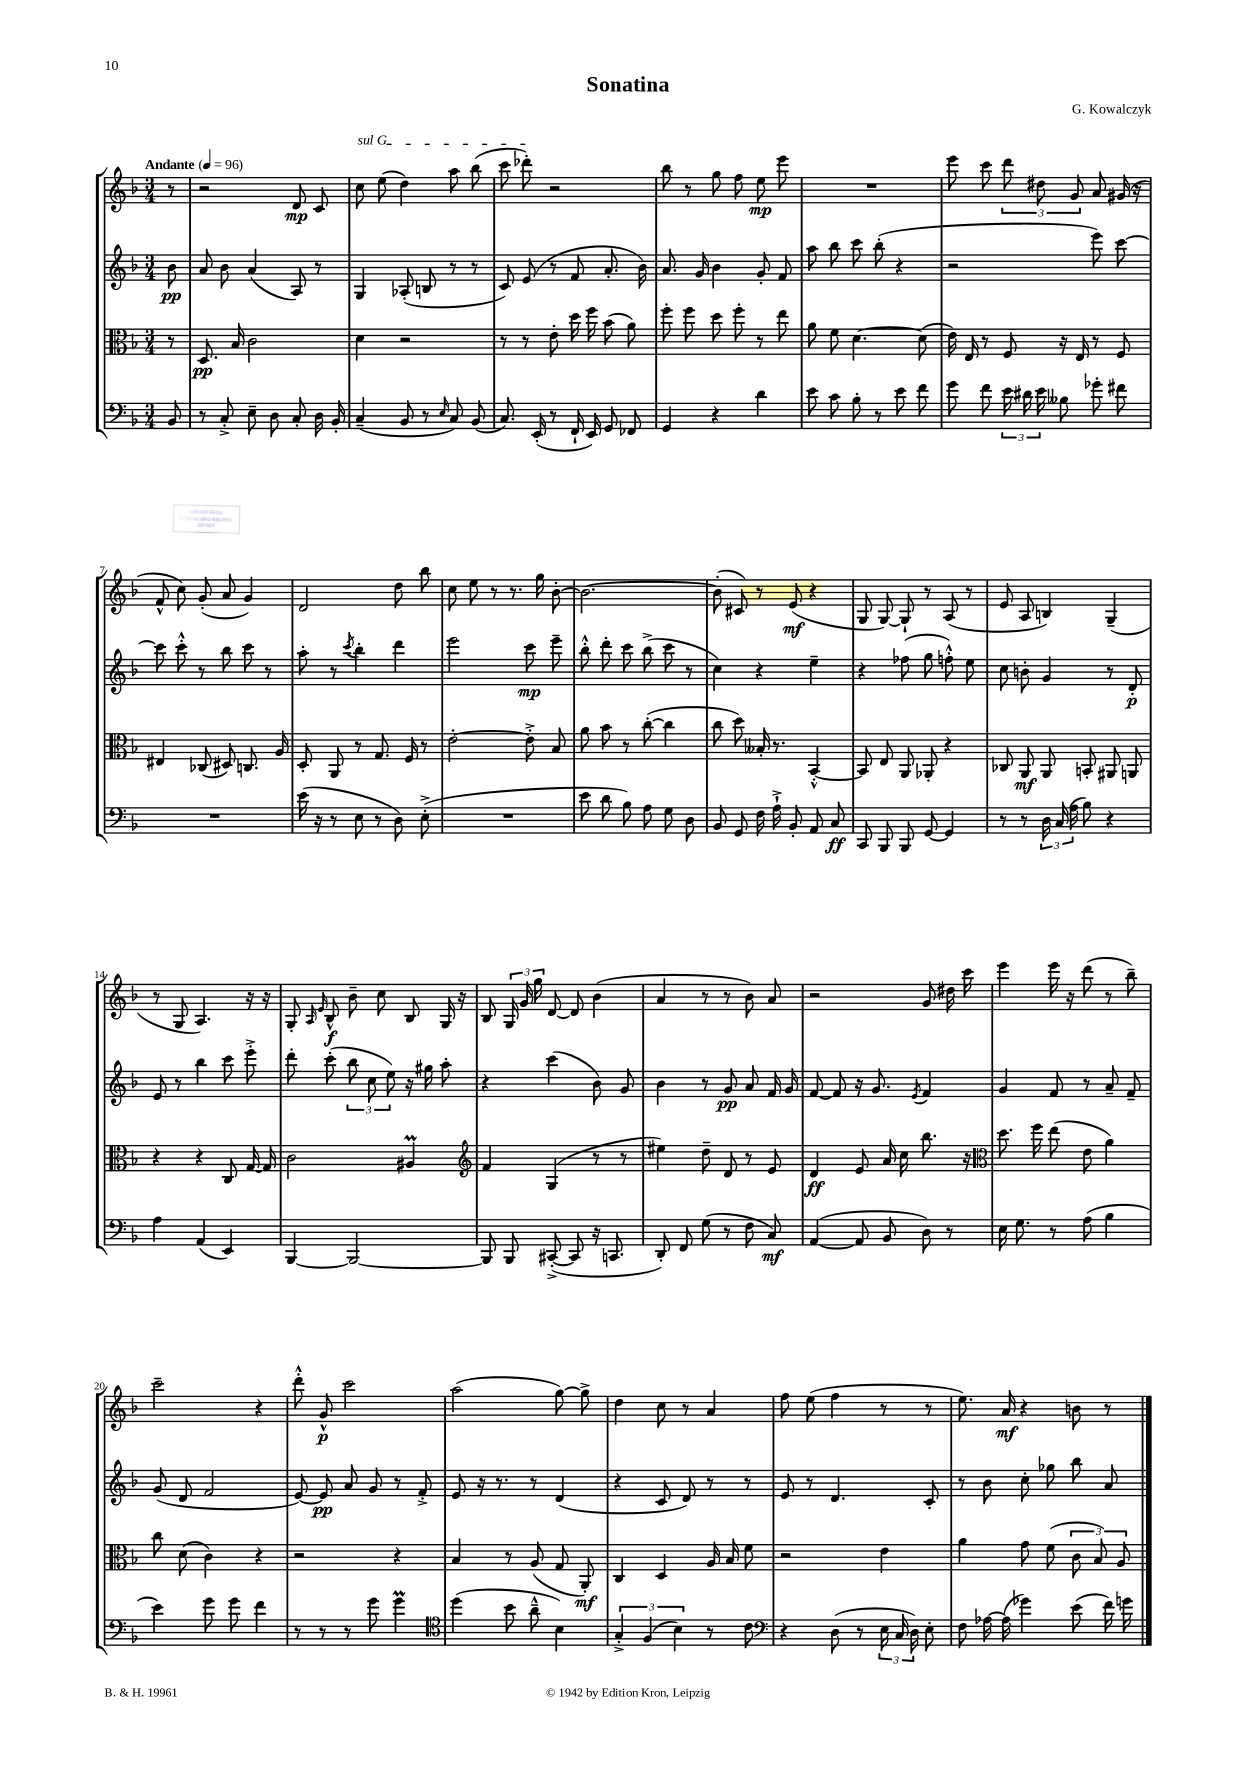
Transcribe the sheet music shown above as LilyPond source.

\header { title = "Sonatina" composer = "G. Kowalczyk" }
<<
\new StaffGroup <<
\new Staff = "s0" {
    \clef treble \key f \major \numericTimeSignature \time 3/4 \partial 8 \tempo "Andante" 4 = 96
    \autoBeamOff r8 |
    r2 d'8\mp c'8 |
    \once \override TextSpanner.bound-details.left.text = \markup { \italic "sul G" } c''8\startTextSpan e''8( d''4) a''8 bes''8( |
    c'''8 des'''8-.\stopTextSpan) r2 |
    bes''8 r8 g''8 f''8 e''8\mp e'''8 |
    R2. |
    e'''8 c'''8 \tuplet 3/2 { d'''8 dis''8 g'8 } a'8 gis'16( r16 |
    f'8-^ c''8) g'8-.( a'8 g'4) |
    d'2 d''8 bes''8 |
    c''8 e''8 r8 r8. g''16 bes'8~-. |
    bes'2.~ |
    bes'8-.( cis'8) r8 e'8\mf( r4 |
    g8 g8~) g8-! r8 a8( r8 |
    e'8 a8 b4) g4--( |
    r8 g8 a4.) r16 r16 |
    g8-. \grace { a16 e'16 } bes8-^\f bes'8-- c''8 bes8 g16 r16 |
    bes8 \tuplet 3/2 { g16 g'16 g''16 } d'8~ d'8 bes'4( |
    a'4 r8 r8 bes'8) a'8 |
    r2 g'8 dis''16 c'''16 |
    e'''4 e'''16 r16 d'''8( r8 bes''8--) |
    c'''2-- r4 |
    d'''8-.-^ g'8-^\p c'''2 |
    a''2( g''8~) g''8-> |
    d''4 c''8 r8 a'4 |
    f''8 e''8( f''4 r8 r8 |
    e''8.) a'16\mf r4 b'8 r8 \bar "|." |
}
\new Staff = "s1" {
    \clef treble \key f \major \numericTimeSignature \time 3/4 \partial 8
    \autoBeamOff bes'8\pp |
    a'8 bes'8 a'4( a8) r8 |
    g4 aes8-.( b8 r8 r8 |
    c'8) e'8( r8 f'8 a'8.-. bes'16) |
    a'8. g'16 bes'4 g'8-. f'8 |
    a''8 bes''8 c'''8 bes''8-.( r4 |
    r2 e'''8) c'''8~ |
    c'''8 c'''8-.-^ r8 bes''8 c'''8 r8 |
    a''8-. r8 \acciaccatura { c'''8 } bes''4-. d'''4 |
    e'''2 c'''8\mp e'''8-- |
    bes''8-.-^ d'''8-. c'''8 bes''8->( c'''8 r8 |
    c''4) r4 e''4-- |
    r4 fes''8( g''8 f''8-.-^) e''8 |
    c''8 b'8-. g'4 r8 d'8-.\p |
    e'8 r8 bes''4 c'''8 e'''8-.-> |
    d'''8-. c'''8-.( \tuplet 3/2 { bes''8 c''8 e''8) } r16 gis''16 a''8-. |
    r4 c'''4( bes'8) g'8 |
    bes'4 r8 g'8\pp a'8 f'16 g'16 |
    f'8~ f'8 r16 g'8. \acciaccatura { e'8 } f'4 |
    g'4 f'8 r8 a'8-- f'8-- |
    g'8( d'8 f'2 |
    e'8~) e'8\pp a'8 g'8 r8 f'8-.-> |
    e'8 r16 r8. r8 d'4( |
    r4 c'8 d'8) r8 r8 |
    e'8 r8 d'4. c'8-. |
    r8 bes'8 c''8-. ges''8 bes''8 a'8 \bar "|." |
}
\new Staff = "s2" {
    \clef alto \key f \major \numericTimeSignature \time 3/4 \partial 8
    \autoBeamOff r8 |
    d8.\pp bes16 c'2 |
    d'4 r2 |
    r8 r8 e'8-. d''16 f''16 bes'8( a'8) |
    f''8-. f''8 d''8 f''8-. r8 e''8 |
    a'8 f'8 d'4.~ d'8( |
    e'16) e16 r8 f8 r16 e16 r8 f8 |
    eis4 ces8( dis8) c8. a16 |
    d8-. a,8 r8 g8. f16 r8 |
    e'2~-. e'8-.-> bes8 |
    a'8 bes'8 r8 c''8~-.( c''4 |
    c''8 d''8) beses16-. r8. bes,4~-.-^ |
    bes,8 e8 a,8 aes,8-. r4 |
    ces8 a,8\mf a,8 b,8-. ais,8 a,8 |
    r4 r4 c8 g16~ g16 |
    c'2 ais4\prall |
    \clef treble f'4 g4( r8 r8 |
    eis''4) d''8-- d'8 r8 e'8 |
    d'4\ff e'8 a'16 c''16 bes''8. r16 |
    \clef alto d''8. f''16 e''8( e'8 a'4) |
    c''8 d'8( c'4) r4 |
    r2 r4 |
    bes4 r8 a8( g8 a,8-.\mf) |
    c4 d4 a16 bes16 f'8 |
    r2 e'4 |
    a'4 g'8 f'8( \tuplet 3/2 { c'8 bes8) a8 } \bar "|." |
}
\new Staff = "s3" {
    \clef bass \key f \major \numericTimeSignature \time 3/4 \partial 8
    \autoBeamOff bes,8 |
    r8 c8-.-> e8-- d8 c8-. d16 bes,16-. |
    c4--( bes,8 r8 \grace { e16 } c8) bes,8( |
    c8.) e,16-.( r8 f,16-! e,16) g,8 fes,8 |
    g,4 r4 d'4 |
    e'8 c'8 bes8-. r8 e'8 f'8 |
    g'8 f'8 \tuplet 3/2 { e'16 dis'16 e'16 } beses8 ges'8-. fis'8 |
    R2. |
    e'16( r16 r8 e8 r8 d8) e8-.->( |
    R2. |
    e'8 d'8 bes8) a8 g8 d8 |
    bes,8 g,8 f16 a16-!-> bes,8-. a,8 c8\ff |
    c,8 bes,,8 bes,,8 g,8~ g,4 |
    r8 r8 \tuplet 3/2 { d16 c16( a16 } bes8) r4 |
    a4 a,4( e,4) |
    bes,,4~ bes,,2~ |
    bes,,8 bes,,8 cis,8~-.->( cis,8 r16 c,8. |
    d,8-.) f,8 g8( r8 f8 c8\mf) |
    a,4~( a,8 bes,8 d8) r8 |
    e16 g8. r8 a8( bes4 |
    e'4) g'8 g'8 f'4 |
    r8 r8 r8 g'8 g'4\prall |
    \clef tenor d''4( bes'8 a'8---^ bes4) |
    \tuplet 3/2 { g4-.-> f4( bes4) } r8 c'8 |
    \clef bass r4 d8( r8 \tuplet 3/2 { e16 c16 d16) } e8-. |
    f8 aes16~ aes16( ges'4) e'8( f'16) g'16 \bar "|." |
}
>>
>>
